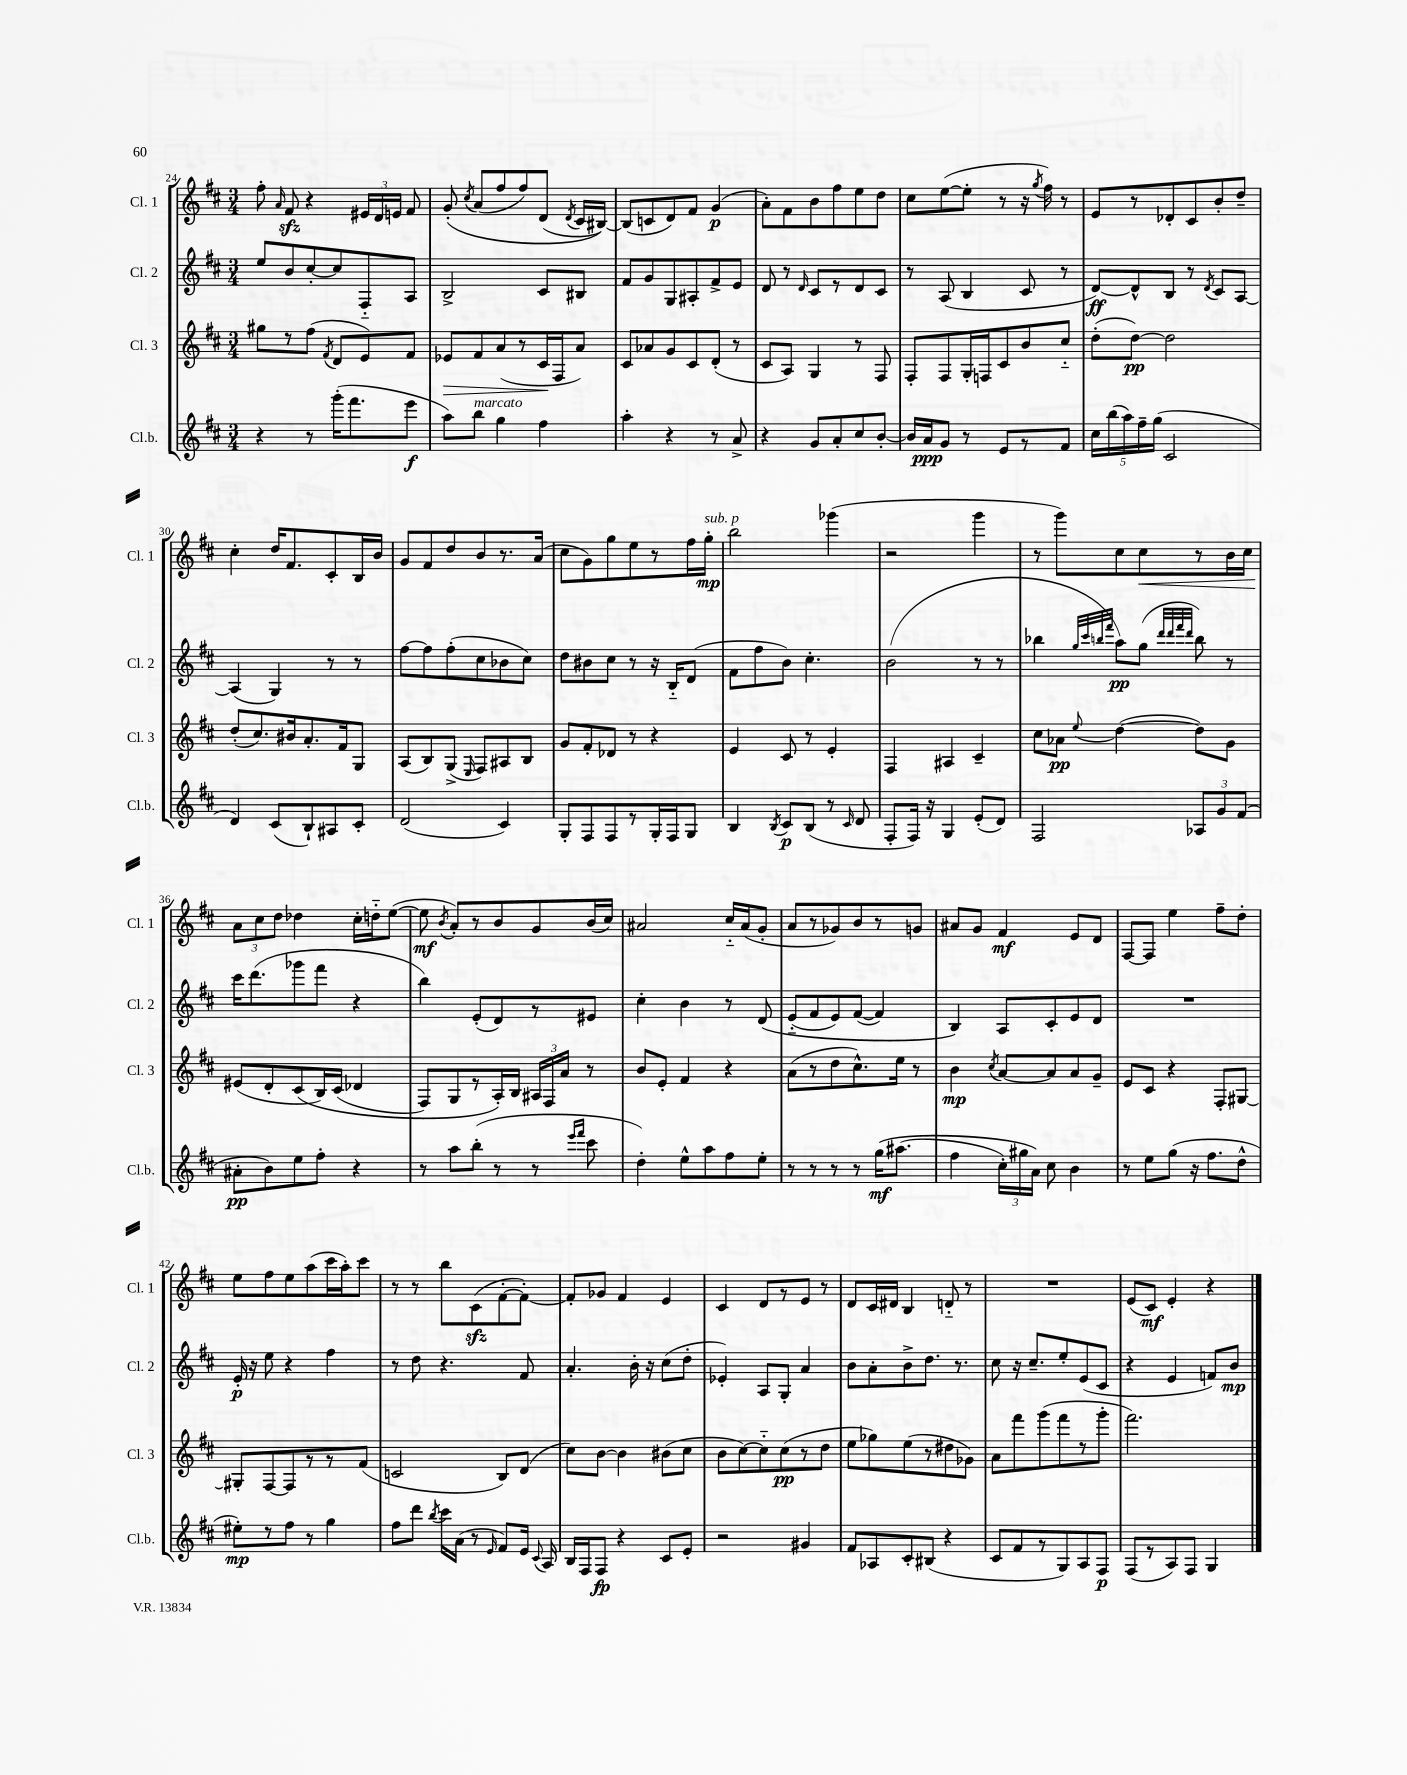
<<
\new StaffGroup <<
\new Staff = "s0" \with { instrumentName = "Cl. 1" shortInstrumentName = "Cl. 1" } {
    \clef treble \key d \major \numericTimeSignature \time 3/4
    \autoBeamOff fis''8-. \grace { a'16 } fis'8\sfz r4 \tuplet 3/2 { eis'16[ d'16 e'16] } fis'8 |
    g'8-.\( \acciaccatura { cis''8 } a'8[( fis''8 fis''8) d'8]( \acciaccatura { d'8 } cis'16[ bis16]~)\) |
    bis8[( c'8 d'8) fis'8] g'4\p( |
    a'8[-.) fis'8 b'8 fis''8 e''8 d''8] |
    cis''8[ e''8~( e''8]-. r8 r16 \acciaccatura { g''8 } fis''16) r8 |
    e'8[ r8 des'8-. cis'8 b'8-. d''8]-- |
    cis''4-. d''16[ fis'8. cis'8-. b16 b'16] |
    g'8[ fis'8 d''8 b'8 r8. a'16]( |
    cis''8[ g'8) g''8 e''8 r8 fis''16 g''16]-.\mp^\markup { \italic "sub. p" } |
    b''2 ges'''4( |
    r2 g'''4 |
    r8 g'''8[) cis''8 cis''8\< r8 b'16 cis''16] |
    \tuplet 3/2 { a'8[\! cis''8 d''8] } des''4 cis''16[-. d''16-_ e''8]~( |
    e''8\mf \acciaccatura { b'8 } a'8[-.) r8 b'8 g'8 b'16( cis''16]) |
    ais'2 cis''16[-_ ais'16( g'8]-. |
    a'8[ r8 ges'8) b'8 r8 g'8] |
    ais'8[ g'8] fis'4\mf e'8[ d'8] |
    fis8[~ fis8] e''4 fis''8[-- d''8]-. |
    e''8[ fis''8 e''8 a''8( cis'''16 a''16-.) cis'''8] |
    r8 r8 b''8[ cis'8\sfz( fis'8~-. fis'8]~-.) |
    fis'8[-. ges'8] fis'4 e'4 |
    cis'4 d'8[ r8 e'8] r8 |
    d'8[ cis'16 dis'16] b4 d'8-_ r8 |
    R2. |
    e'8[( cis'8]\mf) e'4-. r4 \bar "|." |
}
\new Staff = "s1" \with { instrumentName = "Cl. 2" shortInstrumentName = "Cl. 2" } {
    \clef treble \key d \major \numericTimeSignature \time 3/4
    \autoBeamOff e''8[ b'8 cis''8~-. cis''8 fis8-_ a8] |
    b2-> cis'8[ bis8] |
    fis'8[ g'8 g8 ais8-. fis'8-> e'8] |
    d'8 r8 \grace { d'16 } cis'8[ r8 d'8 cis'8] |
    r8 a8( b4 cis'8 r8 |
    d'8[~\ff) d'8-^ b8] r8 \acciaccatura { d'8 } cis'8[ a8]~ |
    a4( g4) r8 r8 |
    fis''8[~ fis''8 fis''8-.( cis''8 bes'8 cis''8]) |
    d''8[ bis'8 cis''8] r8 r16 b16[-_ d'8]( |
    fis'8[ fis''8 b'8]) cis''4.-. |
    b'2( r8 r8 |
    bes''4 \grace { g''32[ cis'''32 b''32 fis'''32] } a''8[\pp) g''8]( \grace { d'''32[ d'''32 fis'''32 d'''32] } b''8) r8 |
    cis'''16[ d'''8.( ges'''8 fis'''8] r4 |
    b''4) e'8[-.( d'8) r8 eis'8] |
    cis''4-. b'4 r8 d'8\( |
    e'8[-_( fis'8 e'8) fis'8]~( fis'4) |
    b4\) a8[ cis'8-. e'8 d'8] |
    R2. |
    e'16-.\p r16 e''8 r4 fis''4 |
    r8 d''8 r4. fis'8 |
    a'4.-. b'16-. r16 cis''8[( d''8]-. |
    ees'4-.) a8[ g8]-. a'4 |
    b'8[ a'8-. b'8-> d''8.] r8. |
    cis''8 r16 cis''8.[-- e''8-. e'8( cis'8] |
    r4 e'4 f'8[) b'8]\mp \bar "|." |
}
\new Staff = "s2" \with { instrumentName = "Cl. 3" shortInstrumentName = "Cl. 3" } {
    \clef treble \key d \major \numericTimeSignature \time 3/4
    \autoBeamOff gis''8[ r8 fis''8]( \acciaccatura { fis'8 } d'8[ e'8) fis'8] |
    ees'8[\> fis'8 a'8( r8 cis'16\! fis16 a'8]) |
    cis'8[ aes'8 g'8 cis'8 d'8]-.( r8 |
    cis'8[ a8]) g4 r8 fis8 |
    fis8[-. fis8 g16-. f16 cis'8 b'8 cis''8]-_ |
    d''8[-.( d''8]~\pp) d''2 |
    d''8[-.( cis''8.) bis'16 a'8.-. fis'16 g8] |
    a8[( b8) g8]->( \grace { e16 } fis8[) ais8 b8] |
    g'8[ fis'8-. des'8] r8 r4 |
    e'4 cis'8 r8 e'4-. |
    fis4 ais4 cis'4-- |
    cis''8[ aes'8]\pp \appoggiatura { e''8 } d''4~( d''8[) g'8] |
    eis'8[( d'8-. cis'8\( b16) cis'16]( des'4 |
    fis8[) g8 r8 a16-.\) b16] \tuplet 3/2 { ais16[ fis16 a'16] } r8 |
    b'8[ e'8]-. fis'4 r4 |
    a'8[( r8 d''8 cis''8.-^) e''16] r8 |
    b'4\mp \acciaccatura { cis''8 } a'8[~ a'8 a'8 g'8]-- |
    e'8[ cis'8] r4 fis8[-. gis8]~ |
    gis8[-. fis8~ fis8 r8 r8 fis'8]( |
    c'2 b8[) d'8]( |
    cis''8[) b'8]~ b'4 bis'8[( cis''8] |
    b'8[ cis''8~) cis''8-_ cis''8\pp( r8 d''8] |
    e''8[ ges''8) e''8( r8 dis''8 ges'8]) |
    a'8[ fis'''8 g'''8( fis'''8 r8 g'''8]-. |
    fis'''2.) \bar "|." |
}
\new Staff = "s3" \with { instrumentName = "Cl.b." shortInstrumentName = "Cl.b." } {
    \clef treble \key d \major \numericTimeSignature \time 3/4
    \autoBeamOff r4 r8 g'''16[-.( fis'''8. e'''8]\f |
    a''8[) b''8]^\markup { \italic "marcato" } g''4 fis''4 |
    a''4-. r4 r8 a'8-> |
    r4 g'8[ a'8-. cis''8 b'8]~-. |
    b'16[ a'16\ppp g'8] r8 e'8[ r8 fis'8] |
    \tuplet 5/4 { cis''16[ b''16( a''16) fis''16-- g''16]( } cis'2 |
    d'4) cis'8[( b8-!) ais8 cis'8]-. |
    d'2( cis'4) |
    g8[-. fis8 fis8 r8 g16-. fis16 g8] |
    b4 \acciaccatura { b8 } cis'8[\p b8]( r8 \grace { cis'16 } d'8 |
    fis8[-. fis16]) r16 g4 e'8[-.( d'8]) |
    fis2 \tuplet 3/2 { aes8[ g'8 fis'8]( } |
    ais'8[-.\pp b'8) e''8 fis''8]-. r4 |
    r8 a''8[ b''8]-.( r8 r8 \grace { e'''16[ fis'''16] } cis'''8 |
    d''4-.) e''8[-^ a''8 fis''8 e''8]-. |
    r8 r8 r8 r8 g''16[\mf\( ais''8.]( |
    fis''4 \tuplet 3/2 { cis''16[-.) gis''16 a'16]\) } cis''8 b'4 |
    r8 e''8[ g''8]( r16 fis''8.[ d''8]-^ |
    eis''8[-.\mp) r8 fis''8] r8 g''4 |
    fis''8[ d'''8] \acciaccatura { b''8 } cis'''16[ a'16]( r8 \grace { e'16 } fis'8[) e'16] \appoggiatura { cis'8 } a16 |
    b16[ fis16 fis8]\fp r4 cis'8[ e'8]-. |
    r2 gis'4 |
    fis'8[ aes8 cis'8-. bis8]( r4 |
    cis'8[ fis'8 r8 g8) a8 fis8]\p |
    fis8[( r8 a8) fis8] g4 \bar "|." |
}
>>
>>
\layout { \context { \Score currentBarNumber = #24 } }
